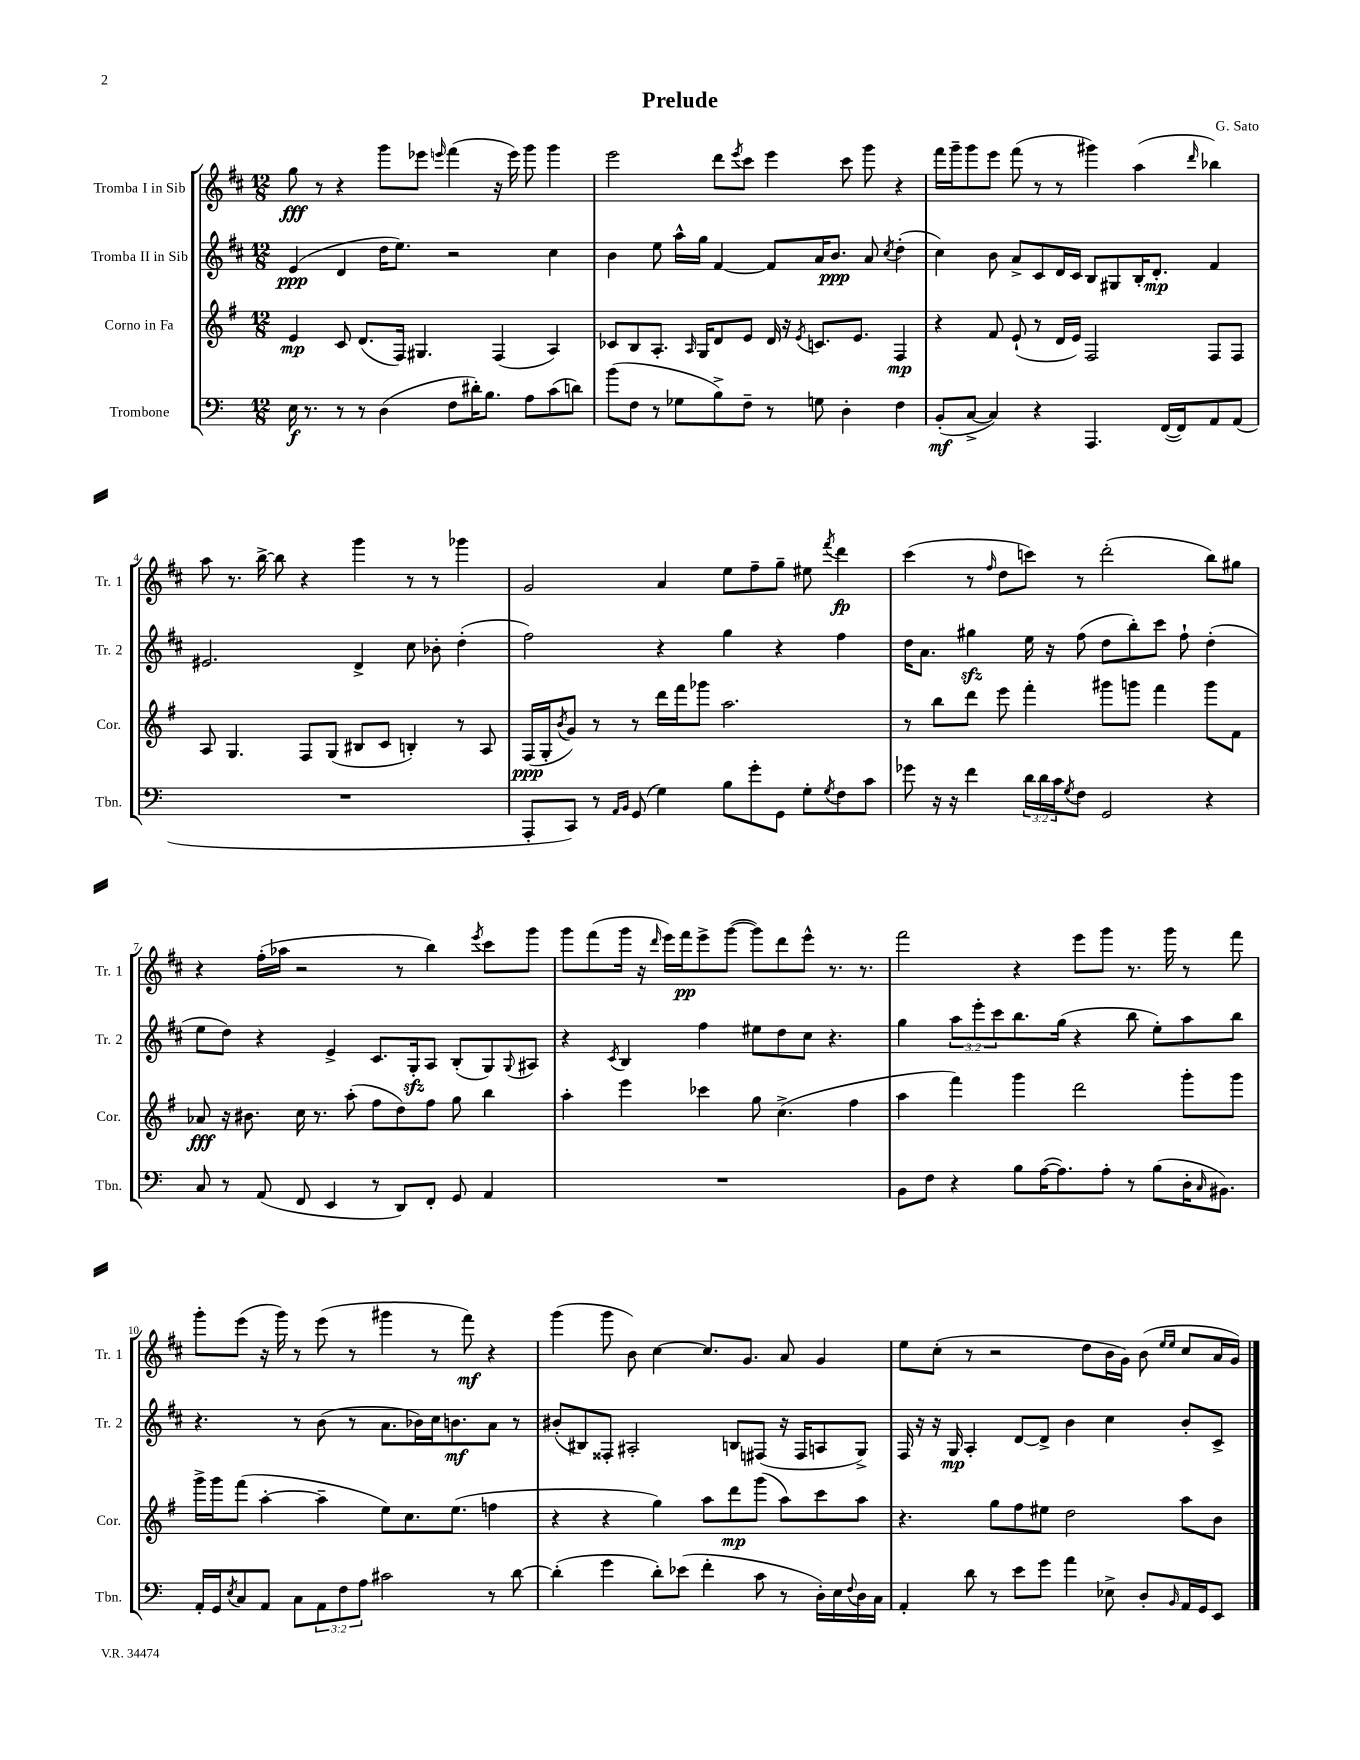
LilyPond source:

\header { title = "Prelude" composer = "G. Sato" }
<<
\new StaffGroup <<
\new Staff = "s0" \with { instrumentName = "Tromba I in Sib" shortInstrumentName = "Tr. 1" } {
    \clef treble \key d \major \numericTimeSignature \time 12/8
    g''8\fff r8 r4 g'''8 ees'''8 \grace { e'''16 } fis'''4( r16 e'''16) g'''8 g'''4 |
    e'''2 d'''8 \acciaccatura { e'''8 } cis'''8 e'''4 cis'''8 g'''8 r4 |
    fis'''16 g'''16-- g'''8 e'''8 fis'''8( r8 r8 gis'''4) a''4( \grace { d'''16 } bes''4) |
    a''8 r8. b''16~-> b''8 r4 g'''4 r8 r8 ges'''4 |
    g'2 a'4 e''8 fis''8-- g''8-- eis''8 \acciaccatura { fis'''8 } d'''4\fp |
    cis'''4( r8 \grace { fis''16 } d''8 c'''8) r8 d'''2-.( b''8) gis''8 |
    r4 fis''16-.( aes''16 r2 r8 b''4) \acciaccatura { e'''8 } cis'''8 g'''8 |
    g'''8 fis'''8( g'''16 r16 \grace { d'''16 } e'''16) fis'''16\pp e'''8-> g'''8~( g'''8) d'''8 e'''8-^ r8. r8. |
    fis'''2 r4 e'''8 g'''8 r8. g'''16 r8 fis'''8 |
    g'''8-. e'''8( r16 g'''16) r8 e'''8( r8 gis'''4 r8 fis'''8\mf) r4 |
    g'''4( g'''8 b'8) cis''4~ cis''8. g'8. a'8 g'4 |
    e''8 cis''8-.( r8 r2 d''8 b'16 g'16) b'8( \grace { e''16 e''16 } cis''8 a'16 g'16) \bar "|." |
}
\new Staff = "s1" \with { instrumentName = "Tromba II in Sib" shortInstrumentName = "Tr. 2" } {
    \clef treble \key d \major \numericTimeSignature \time 12/8 \override Staff.TupletNumber.text = #tuplet-number::calc-fraction-text
    e'4\ppp( d'4 d''16 e''8.) r2 cis''4 |
    b'4 e''8 a''16-^ g''16 fis'4~ fis'8 a'16 b'8.\ppp a'8 \acciaccatura { cis''8 } d''4-.( |
    cis''4) b'8 a'8-> cis'8 d'16 cis'16 b8 gis8 b16-. d'8.-.\mp fis'4 |
    eis'2. d'4-> cis''8 bes'8-. d''4-.( |
    fis''2) r4 g''4 r4 fis''4 |
    d''16 a'8. gis''4\sfz e''16 r16 fis''8( d''8 b''8-.) cis'''8 fis''8-! d''4-.( |
    e''8 d''8) r4 e'4-> cis'8. g16-.\sfz a8 b8-.( g8) \appoggiatura { g8 } ais8 |
    r4 \acciaccatura { cis'8 } b4 fis''4 eis''8 d''8 cis''8 r4. |
    g''4 \tuplet 3/2 { a''8 e'''8-. cis'''8 } b''8. g''16( r4 b''8 e''8-.) a''8 b''8 |
    r4. r8 b'8( r8 a'8. bes'16) cis''16 b'8.\mf a'8 r8 |
    bis'8-.( bis8) fisis8-. ais2-. b8 fis8( r16 fis16 a8 g8->) |
    fis16 r16 r16 g16\mp a4-. d'8~ d'8-> b'4 cis''4 b'8-. cis'8-> \bar "|." |
}
\new Staff = "s2" \with { instrumentName = "Corno in Fa" shortInstrumentName = "Cor." } {
    \clef treble \key g \major \numericTimeSignature \time 12/8
    e'4\mp c'8 d'8.( fis16) gis4. fis4( a4) |
    ces'8 b8 a8.-. \grace { a16 } g16 d'8 e'8 d'16 r16 \acciaccatura { e'8 } c'8. e'8. fis4\mp |
    r4 fis'8 e'8-!( r8 d'16 e'16) fis2 fis8 fis8 |
    a8 g4. fis8 g8( bis8 c'8 b4-.) r8 a8 |
    fis16\ppp( g16-. \acciaccatura { b'8 } g'8) r8 r8 d'''16 fis'''16 ges'''8 a''2. |
    r8 b''8 d'''8 e'''8 fis'''4-. gis'''8 g'''8 fis'''4 g'''8 fis'8 |
    aes'8\fff r16 bis'8. c''16 r8. a''8-.( fis''8 d''8) fis''8 g''8 b''4 |
    a''4-. e'''4 ces'''4 g''8 c''4.->( fis''4 |
    a''4 fis'''4) g'''4 d'''2 g'''8-. g'''8 |
    g'''16-> g'''16 fis'''8( a''4~-. a''4-- e''8) c''8. e''8.( f''4 |
    r4 r4 g''4) a''8 d'''8\mp g'''8( a''8) c'''8 a''8 |
    r4. g''8 fis''8 eis''8 d''2 a''8 b'8 \bar "|." |
}
\new Staff = "s3" \with { instrumentName = "Trombone" shortInstrumentName = "Tbn." } {
    \clef bass \key c \major \numericTimeSignature \time 12/8 \override Staff.TupletNumber.text = #tuplet-number::calc-fraction-text
    e16\f r8. r8 r8 d4( f8 dis'16-.) b8. a8 c'8( d'8) |
    b'8( f8 r8 ges8 b8->) f8-- r8 g8 d4-. f4 |
    b,8-.\mf( c8~-> c4) r4 a,,4. f,16~( f,16) a,8 a,8( |
    R1. |
    a,,8-. c,8) r8 \grace { a,16 b,16 } g,8( g4) b8 g'8-. g,8 g8-. \acciaccatura { g8 } f8 c'8 |
    ges'8 r16 r16 f'4 \tuplet 3/2 { d'16 d'16 c'16 } \acciaccatura { g8 } f8 g,2 r4 |
    c8 r8 a,8( f,8 e,4 r8 d,8) f,8-. g,8 a,4 |
    R1. |
    b,8 f8 r4 b8 a16~( a8.) a8-. r8 b8( d16-. \grace { c16 } bis,8.) |
    a,16-. g,16 \acciaccatura { e8 } c8 a,8 c8 \tuplet 3/2 { a,8 f8 a8 } cis'2 r8 d'8~ |
    d'4-.( g'4 d'8-.) ees'8( f'4-. c'8 r8 d16-.) e16 \appoggiatura { f8 } d16 c16 |
    a,4-. d'8 r8 e'8 g'8 a'4 ees8-> d8-. \grace { b,16 } a,16 g,16 e,8 \bar "|." |
}
>>
>>
